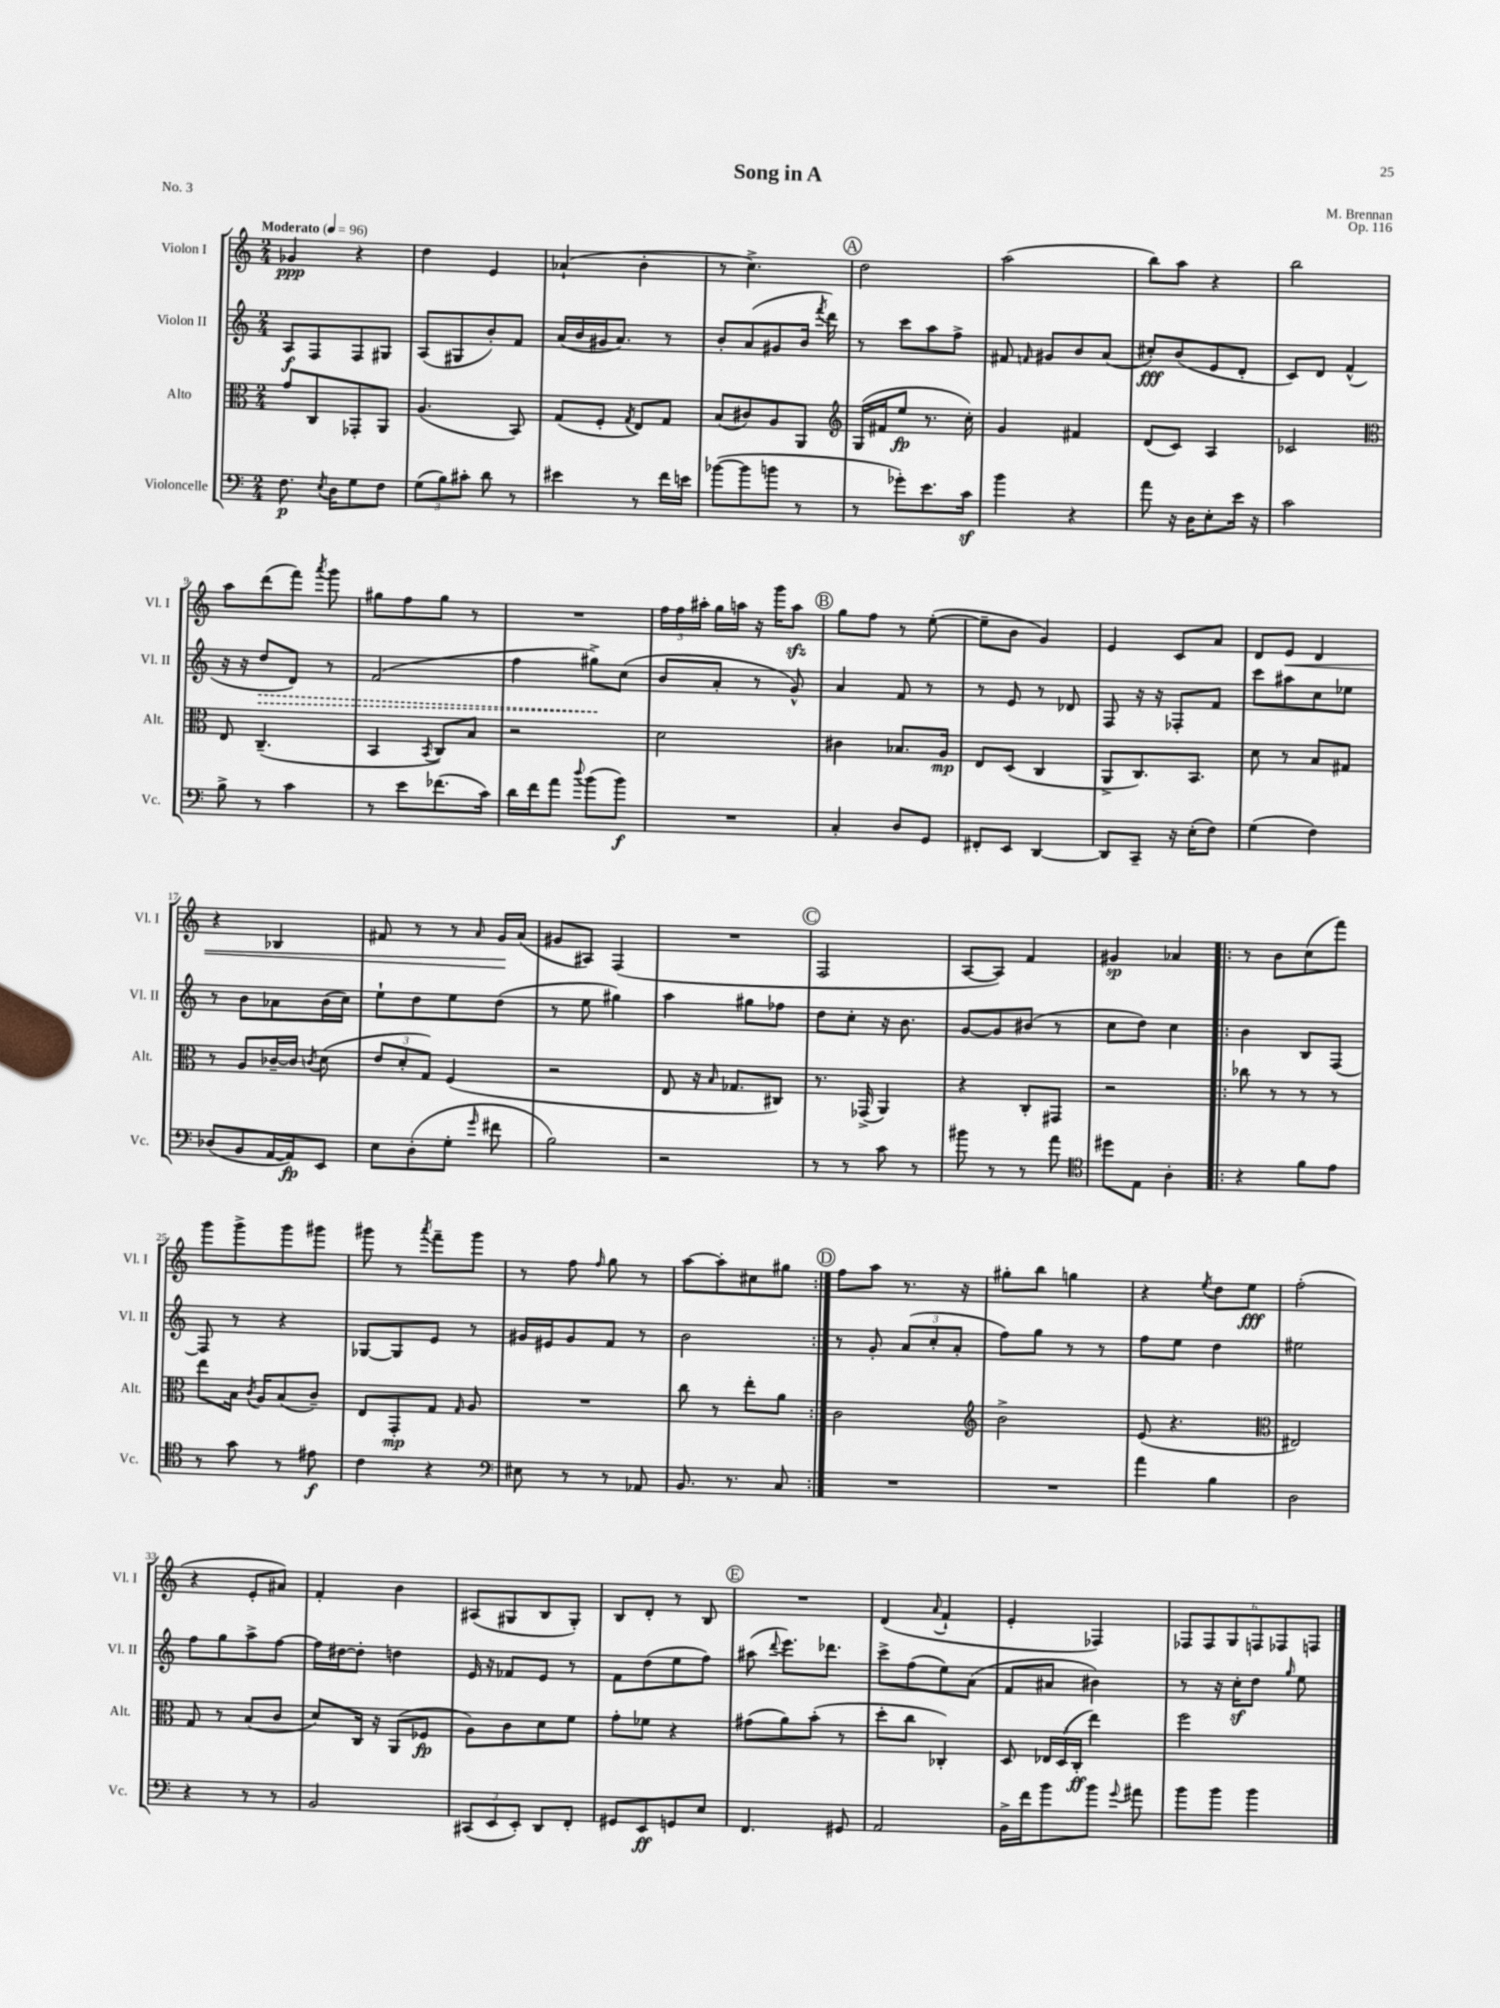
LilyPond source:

\header { title = "Song in A" composer = "M. Brennan" opus = "Op. 116" piece = "No. 3" }
<<
\new StaffGroup <<
\new Staff = "s0" \with { instrumentName = "Violon I" shortInstrumentName = "Vl. I" } {
    \clef treble \key c \major \numericTimeSignature \time 2/4 \tempo "Moderato" 4 = 96
    \autoBeamOff ges'4\ppp r4 |
    d''4 e'4 |
    aes'4-!( b'4-. |
    r8 c''4.->) |
    \mark \markup { \circle "A" } d''2 |
    a''2( |
    b''8[) a''8] r4 |
    b''2 |
    a''8[ d'''8( f'''8]) \acciaccatura { a'''8 } g'''8 |
    gis''8[ f''8 gis''8] r8 |
    R2 |
    \tuplet 3/2 { f''16[ f''16 ais''16]-. } g''16[ a''16] r16 g'''16[ a''8]\sfz |
    \mark \markup { \circle "B" } g''8[ f''8] r8 e''8~-.( |
    e''8[-- b'8] g'4) |
    e'4 c'8[ a'8] |
    d'8[ e'8]\< d'4 |
    r4 bes4 |
    fis'8 r8 r8 \grace { a'16 } g'16[\! a'16]( |
    gis'8[ ais8]) f4( |
    R2 |
    \mark \markup { \circle "C" } f2 |
    a8[~ a8]) f'4 |
    gis'4\sp aes'4 |
    \repeat volta 2 { r8 b'8[ c''8( f'''8]) |
    g'''8[ g'''8-> g'''8 gis'''8] |
    gis'''8 r8 \acciaccatura { a'''8 } f'''8[-- gis'''8] |
    r8 f''8 \grace { f''16 } g''8 r8 |
    a''8[~ a''8-. cis''8 gis''8] | }
    \mark \markup { \circle "D" } f''8[ a''8] r8. r16 |
    gis''8[-. b''8] g''4 |
    r4 \acciaccatura { e''8 } d''8[ e''8]\fff |
    f''2-.( |
    r4 e'8[-. ais'8]) |
    f'4-. b'4 |
    ais8[( gis8 b8 gis8]-.) |
    b8[ d'8]-. r8 b8 |
    \mark \markup { \circle "E" } R2 |
    d'4( \appoggiatura { a'8 } f'4-! |
    e'4-. fes4) |
    \tuplet 6/4 { fes8[ fes8 g8 f8 fes8 f8] } \bar "|." |
}
\new Staff = "s1" \with { instrumentName = "Violon II" shortInstrumentName = "Vl. II" } {
    \clef treble \key c \major \numericTimeSignature \time 2/4
    \autoBeamOff a8[\f f8 f8 gis8] |
    a8[( gis8 b'8-.) f'8] |
    a'16[( b'16 gis'16 a'8.]) r8 |
    b'8[-. a'8( gis'8 b'16] \acciaccatura { f'''8 } d'''16) |
    \mark \markup { \circle "A" } r8 c'''8[ a''8 f''8]-> |
    fis'8 \grace { f'16 } gis'8[ b'8 a'8]( |
    cis''8[-.\fff) b'8( e'8 d'8]-. |
    c'8[) d'8] f'4-^( |
    r16 r16 \once \override Hairpin.style = #'dashed-line d''8[\> d'8]) r8 |
    f'2( |
    f''4 gis''8[->\!) c''8]( |
    b'8[ a'8]-. r8 g'8-^) |
    \mark \markup { \circle "B" } a'4 f'8 r8 |
    r8 e'8 r8 des'8 |
    f8 r16 r16 fes8[-. f'8] |
    c'''8[ ais''8 c''8 ees''8] |
    r8 b'8[ aes'8 b'16( c''16]) |
    e''8[-! d''8 e''8 d''8]( |
    r8 e''8 gis''4) |
    a''4 gis''8[ fes''8] |
    \mark \markup { \circle "C" } d''8[ c''8]-. r16 b'8. |
    g'8[~ g'8 bis'8]( r8 |
    c''8[ d''8]) c''4 |
    \repeat volta 2 { b'4 b8[ f8]~ |
    f8 r8 r4 |
    ges8[~ ges8 e'8] r8 |
    gis'16[ eis'16 gis'8 f'8] r8 |
    b'2 | }
    \mark \markup { \circle "D" } r8 g'8-. \tuplet 3/2 { a'8[( c''8-. a'8]-. } |
    f''8[) g''8] r8 r8 |
    f''8[ e''8] d''4 |
    eis''2 |
    f''8[ g''8 a''8-> f''8]~ |
    f''16[ dis''16~ dis''8]-. d''4 |
    e'16 r16 fes'8[ e'8] r8 |
    f'8[ d''8( e''8 f''8]) |
    \mark \markup { \circle "E" } ais''8( \appoggiatura { d'''8 } e'''8.[) des'''8.] |
    c'''8[-> f''8( e''8) a'8]( |
    f'8[ ais'8] bis'4) |
    r8 r16 c''16[-.\sf d''8] \grace { g''16 } e''8 \bar "|." |
}
\new Staff = "s2" \with { instrumentName = "Alto" shortInstrumentName = "Alt." } {
    \clef alto \key c \major \numericTimeSignature \time 2/4
    \autoBeamOff g'8[ c8 ges,8-. a,8] |
    a4.( b,8) |
    g8[( f8]-. \acciaccatura { g8 } e8[) g8] |
    b8[( cis'8) a8 a,8] |
    \mark \markup { \circle "A" } \clef treble g16[( fis'16 e''8]\fp r8. c''16-.) |
    g'4 fis'4 |
    d'8[( c'8]) a4 |
    ces'2 |
    \clef alto e8 c4.--( |
    b,4 \acciaccatura { b,8 } c8[) b8] |
    r2 |
    d'2 |
    \mark \markup { \circle "B" } cis'4 bes8.[ a16]\mp |
    e8[ d8]( c4 |
    a,8[-> c8.) b,8.] |
    d'8 r8 b8[ gis8] |
    r8 a8[ ces'16~-- ces'16] \acciaccatura { c'8 } d'8( |
    \tuplet 3/2 { e'8[ d'8-. g8]) } f4( |
    r2 |
    e8 r16 \grace { b16 } ges8.[ cis8]) |
    \mark \markup { \circle "C" } r8. ges,16->( a,4) |
    r4 c8[-. gis,8] |
    r2 |
    \repeat volta 2 { ces''8 r8 r8 r8 |
    e''8[ b16] \acciaccatura { c'8 } a16[ b8( c'8]--) |
    e8[ g,8-.\mp g8] \grace { g16 } a8 |
    R2 |
    c''8 r8 e''8[-. a'8] | }
    \mark \markup { \circle "D" } c'2 |
    \clef treble b'2-> |
    e'8( r4. |
    \clef alto eis2) |
    g8 r8 b8[( c'8] |
    d'8[) c16] r16 a,8[( fes8]\fp |
    a8[) c'8 d'8 f'8] |
    g'8[-. fes'8] r4 |
    \mark \markup { \circle "E" } gis'8[( a'8) b'8]-.( r8 |
    d''8[-. c''8] ces4-.) |
    d8 \tuplet 3/2 { ees16[ d16( c16]-.\ff } e''4) |
    f''2 \bar "|." |
}
\new Staff = "s3" \with { instrumentName = "Violoncelle" shortInstrumentName = "Vc." } {
    \clef bass \key c \major \numericTimeSignature \time 2/4
    \autoBeamOff f8.\p \acciaccatura { e8 } d16[ g8 f8] |
    \tuplet 3/2 { g8[( b8) cis'8]-. } d'8 r8 |
    eis'4 r8 f'16[ e'16] |
    bes'8[~( bes'8 b'8] r8 |
    \mark \markup { \circle "A" } r8 ges'8[-.) e'8. c'16]\sf |
    b'4 r4 |
    a'8 r16 d16[ e8-. e'16] r16 |
    c'2 |
    b8-> r8 c'4 |
    r8 e'8[ fes'8.( c'16]) |
    d'16[ f'16 a'8] \appoggiatura { d''8 } b'8[( b'8]\f) |
    R2 |
    \mark \markup { \circle "B" } c4-. d8[ g,8] |
    fis,8[-. e,8] d,4~ |
    d,8[ c,8]-- r16 e16[-.( f8]) |
    g4( f4) |
    des8[( b,8 a,16~ a,16\fp) e,8] |
    e8[ d8-.( g8]-. \grace { g'16 } fis'8 |
    b2) |
    r2 |
    \mark \markup { \circle "C" } r8 r8 c'8 r8 |
    bis'8 r8 r8 a'8 |
    \clef tenor dis''8[ e8] a4-. |
    \repeat volta 2 { r4 f'8[ e'8] |
    r8 g'8 r8 eis'8\f |
    c'4 r4 |
    \clef bass eis8 r8 r8 aes,8 |
    b,8. r8. c8 | }
    \mark \markup { \circle "D" } R2 |
    R2 |
    a'4 b4 |
    d2 |
    r4 r8 r8 |
    b,2 |
    \tuplet 3/2 { cis,8[( e,8 e,8]-.) } d,8[ f,8]-. |
    gis,8[ e,8\ff g,8 e8] |
    \mark \markup { \circle "E" } f,4. gis,8 |
    a,2 |
    b,16[-> f'16 b'8 b'8] \appoggiatura { g'8 } ais'8 |
    b'8[ b'8] b'4 \bar "|." |
}
>>
>>
